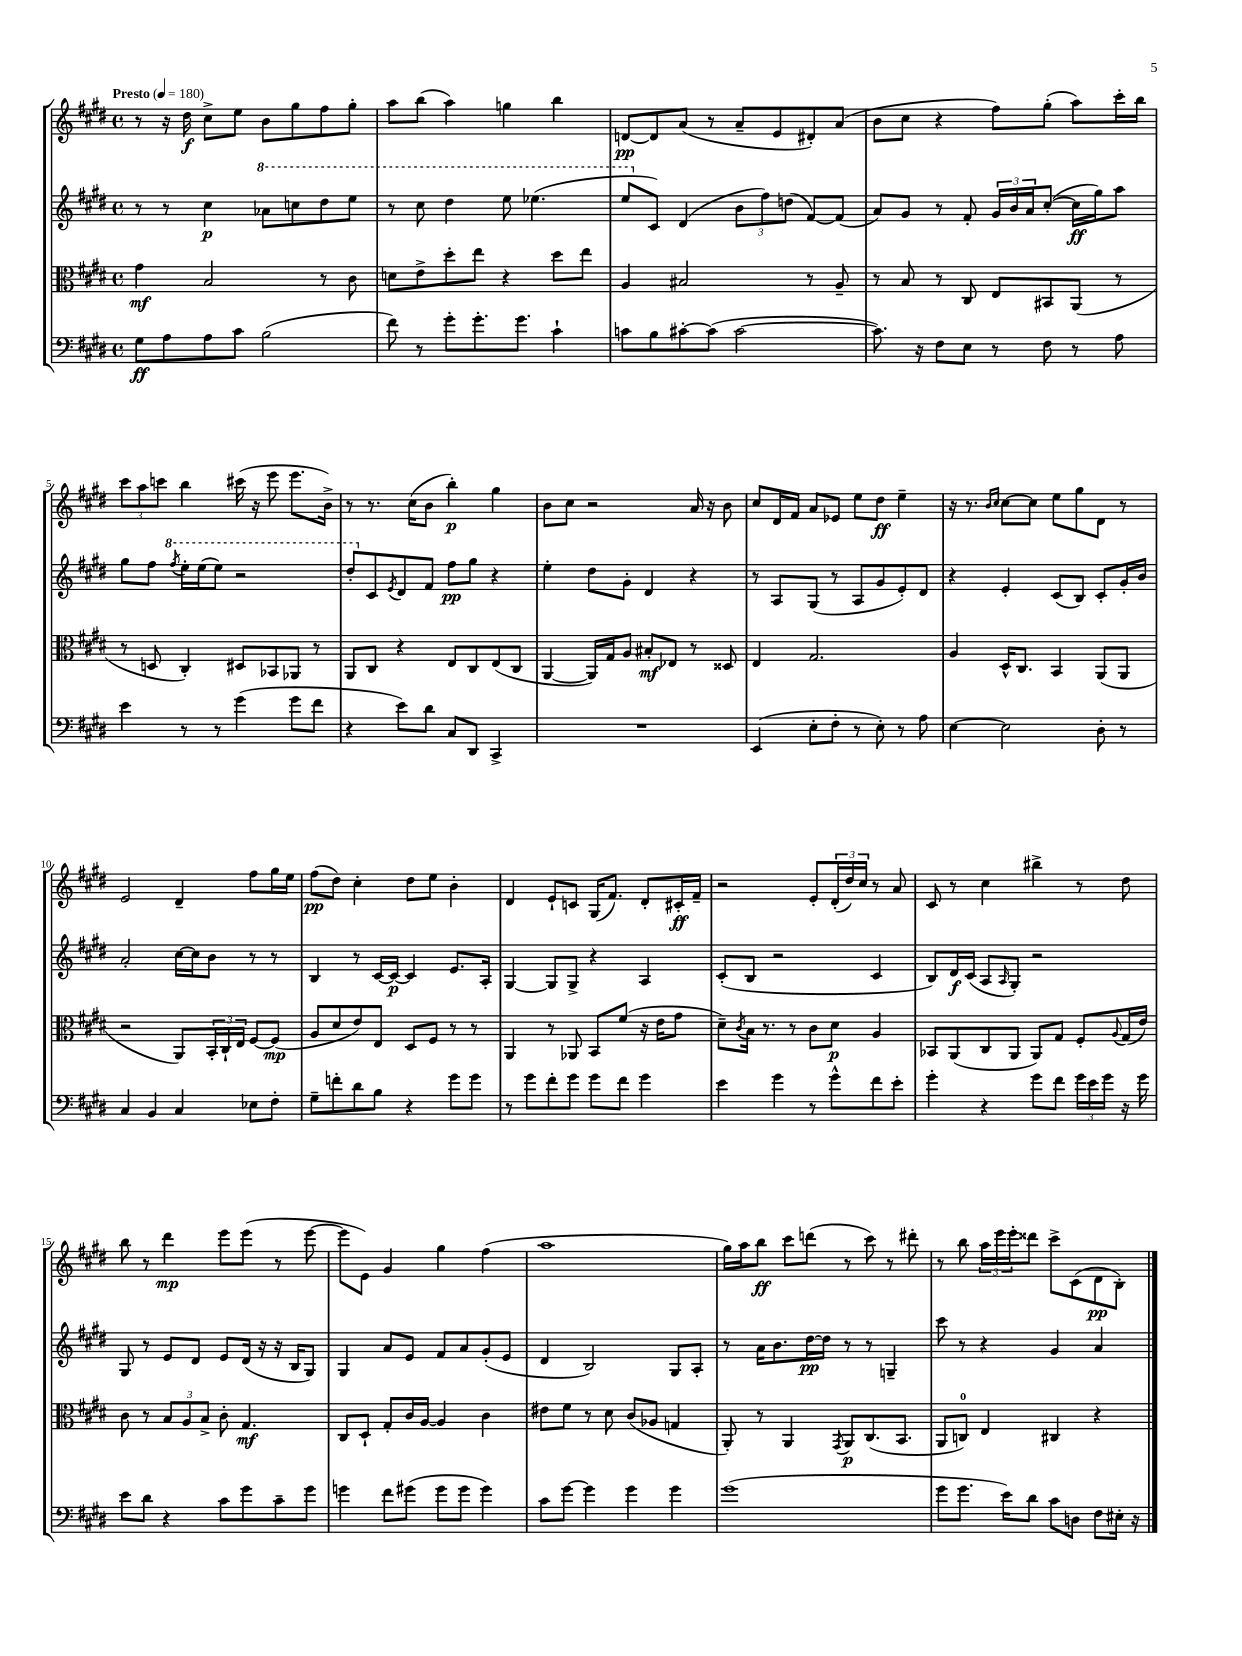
<<
\new StaffGroup <<
\new Staff = "s0" {
    \clef treble \key e \major \defaultTimeSignature \time 4/4 \tempo "Presto" 4 = 180
    r8 r16 dis''16\f cis''8-> e''8 b'8 gis''8 fis''8 gis''8-. |
    a''8 b''8( a''4) g''4 b''4 |
    d'8~\pp d'8 a'8( r8 a'8-- e'8 dis'8-.) a'8( |
    b'8 cis''8 r4 fis''8) gis''8-.( a''8) cis'''16-. b''16 |
    \tuplet 3/2 { cis'''8 a''8 c'''8 } b''4 cis'''16( r16 e'''8 e'''8. b'16->) |
    r8 r8. cis''16( b'8 b''4-.\p) gis''4 |
    b'8 cis''8 r2 a'16 r16 b'8 |
    cis''8 dis'16 fis'16 a'8 ees'8 e''8 dis''8\ff e''4-- |
    r16 r8. \grace { b'16 cis''16 } cis''8~ cis''8 e''8 gis''8 dis'8 r8 |
    e'2 dis'4-- fis''8 gis''16 e''16 |
    fis''8\pp( dis''8) cis''4-. dis''8 e''8 b'4-. |
    dis'4 e'8-! c'8 gis16( fis'8.) dis'8-. cis'16-.\ff fis'16-- |
    r2 e'8-. \tuplet 3/2 { dis'16-.( dis''16) cis''16 } r8 a'8 |
    cis'8 r8 cis''4 bis''4-> r8 dis''8 |
    b''8 r8 dis'''4\mp e'''8 e'''8( r8 e'''8~ |
    e'''8 e'8) gis'4 gis''4 fis''4( |
    a''1 |
    gis''16) a''16 b''8\ff cis'''8 d'''8( r8 cis'''8) r8 dis'''8-. |
    r8 b''8 \tuplet 3/2 { a''16 e'''16 e'''16-. } disis'''8 cis'''8-> cis'8( dis'8\pp b8-.) \bar "|." |
}
\new Staff = "s1" {
    \clef treble \key e \major \defaultTimeSignature \time 4/4
    r8 r8 cis''4\p \ottava #1 aes''8 c'''8 dis'''8 e'''8 |
    r8 cis'''8 dis'''4 e'''8 ees'''4.( |
    e'''8 \ottava #0 cis'8) dis'4( \tuplet 3/2 { b'8 fis''8) d''8( } fis'8~) fis'8( |
    a'8) gis'8 r8 fis'8-. \tuplet 3/2 { gis'16 b'16 a'16 } cis''8~-.( cis''16\ff gis''16) a''8 |
    gis''8 fis''8 \ottava #1 \acciaccatura { fis'''8 } e'''16-. e'''16( e'''8) r2 |
    dis'''8-. \ottava #0 cis'8 \acciaccatura { e'8 } dis'8 fis'8 fis''8\pp gis''8 r4 |
    e''4-. dis''8 gis'8-. dis'4 r4 |
    r8 a8 gis8( r8 a8 gis'8 e'8-.) dis'8 |
    r4 e'4-. cis'8( b8) cis'8-. gis'16-. b'16 |
    a'2-. cis''16~ cis''16 b'8 r8 r8 |
    b4 r8 cis'16~ cis'16~\p cis'4 e'8. a16-. |
    gis4~ gis8 gis8-> r4 a4 |
    cis'8-.( b8 r2 cis'4 |
    b8) dis'16\f cis'16( a8 \grace { a16 } gis8-.) r2 |
    gis8 r8 e'8 dis'8 e'8 dis'16( r16 r16 b16 gis8) |
    gis4 a'8 e'8 fis'8 a'8 gis'8-.( e'8 |
    dis'4 b2) gis8 a8-. |
    r8 a'16 b'8. dis''16~\pp dis''16 r8 r8 g4-- |
    cis'''8 r8 r4 gis'4 a'4 \bar "|." |
}
\new Staff = "s2" {
    \clef alto \key e \major \defaultTimeSignature \time 4/4
    gis'4\mf b2 r8 cis'8 |
    d'8 e'8-> dis''8-. e''8 r4 dis''8 e''8 |
    a4 bis2 r8 a8-- |
    r8 b8 r8 cis8 e8 bis,8 a,8( r8 |
    r8 d8 cis4-.) dis8 bes,8 aes,8 r8 |
    a,8 cis8 r4 e8 cis8 e8( cis8 |
    a,4~ a,16) gis16 a8 bis8-.\mf ees8 r8 disis8 |
    e4 gis2. |
    a4 dis16-^ cis8. b,4 a,8( a,8 |
    r2 a,8) \tuplet 3/2 { b,16-. cis16-! e16 } fis8~ fis8\mp( |
    a8 dis'8 e'8) e8 dis8 fis8 r8 r8 |
    a,4 r8 aes,8 b,8 fis'8( r16 e'16 gis'8 |
    dis'8--) \acciaccatura { cis'8 } b16 r8. r8 cis'8 dis'8\p a4 |
    bes,8 a,8( cis8 a,8 a,8) gis8 fis8-. \appoggiatura { a8 } gis16( e'16) |
    cis'8 r8 \tuplet 3/2 { b8 a8 b8-> } cis'8-. gis4.\mf |
    cis8 dis8-! gis8-. cis'16 a16~ a4 cis'4 |
    eis'8 fis'8 r8 dis'8 cis'8( aes8 g4 |
    a,8-.) r8 a,4 \acciaccatura { gis,8 } a,8\p cis8.( b,8. |
    a,8 c8-0) e4 cis4 r4 \bar "|." |
}
\new Staff = "s3" {
    \clef bass \key e \major \defaultTimeSignature \time 4/4
    gis8\ff a8 a8 cis'8 b2( |
    fis'8) r8 gis'8-. gis'8.-. gis'8. cis'4-! |
    c'8 b8 cis'8~-. cis'8( cis'2~ |
    cis'8.) r16 fis8 e8 r8 fis8 r8 a8 |
    e'4 r8 r8 gis'4( gis'8 fis'8 |
    r4 e'8) dis'8 cis8 dis,8 cis,4-> |
    R1 |
    e,4( e8-. fis8-. r8 e8-.) r8 a8 |
    e4~ e2 dis8-. r8 |
    cis4 b,4 cis4 ees8 fis8-. |
    gis8-- f'8-. dis'8 b8 r4 gis'8 gis'8 |
    r8 gis'8 fis'8-. gis'8 gis'8 fis'8 gis'4 |
    e'4 gis'4 r8 gis'8-^ fis'8 e'8-. |
    gis'4-. r4 gis'8 fis'8 \tuplet 3/2 { gis'16 e'16 gis'16 } r16 gis'16 |
    e'8 dis'8 r4 cis'8 gis'8 cis'8-- gis'8 |
    g'4 fis'8 gis'8( gis'8 gis'8 gis'4) |
    cis'8 gis'8~ gis'4 gis'4 gis'4 |
    gis'1( |
    gis'8 gis'8. e'16) dis'8 cis'8 d8 fis8 eis16-. r16 \bar "|." |
}
>>
>>
